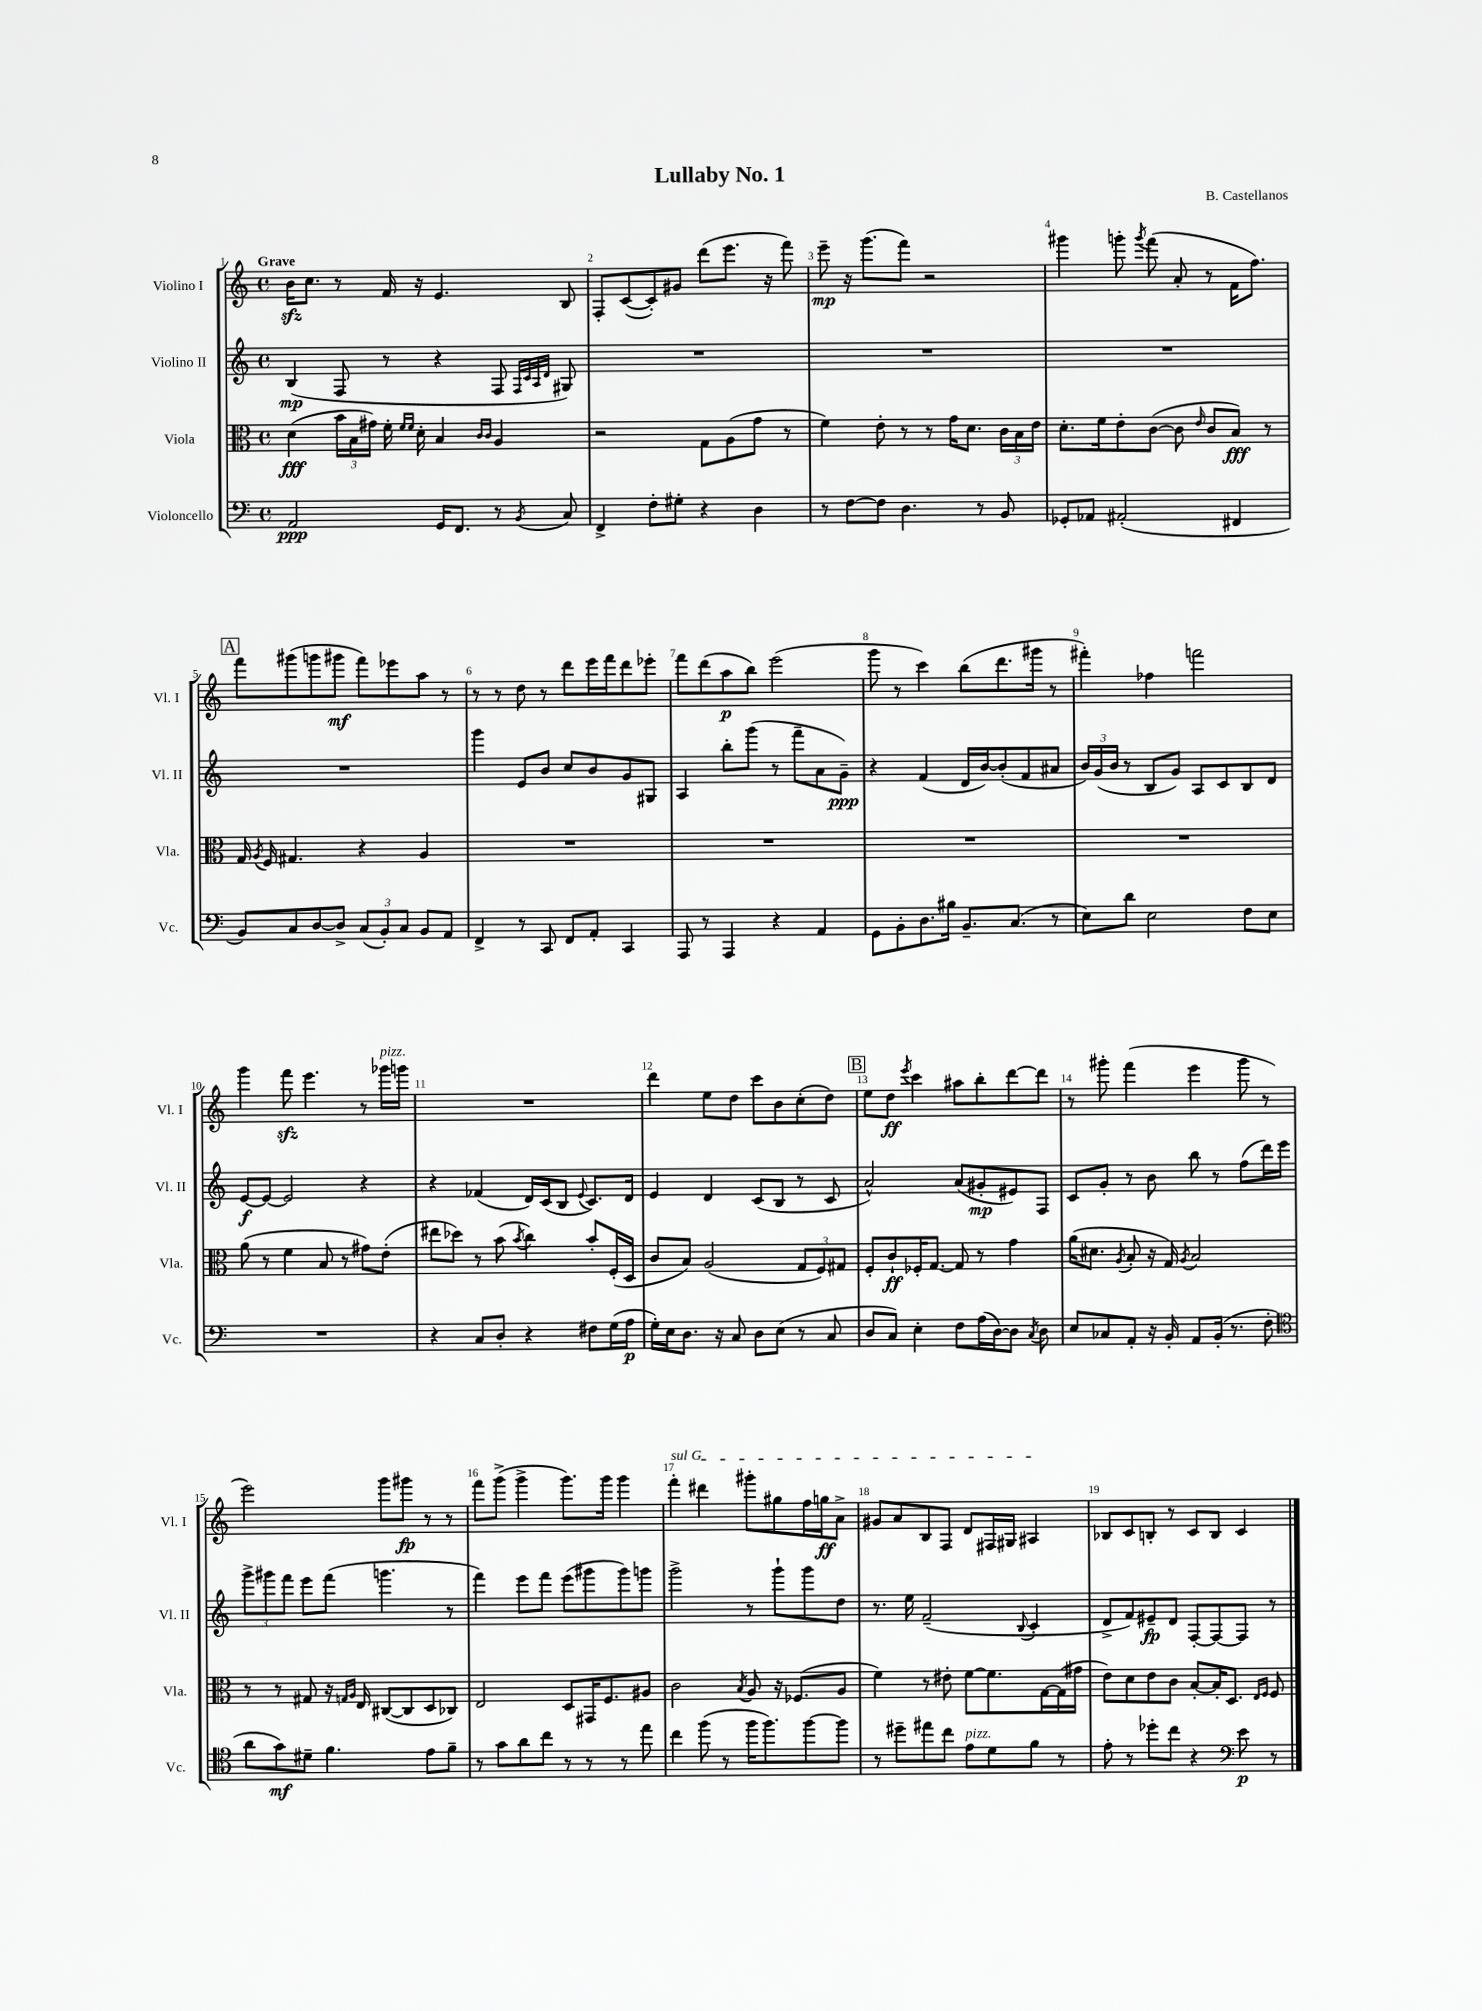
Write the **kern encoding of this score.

**kern	**kern	**kern	**kern
*staff4	*staff3	*staff2	*staff1
*clefF4	*clefC3	*clefG2	*clefG2
*k[]	*k[]	*k[]	*k[]
*M4/4	*M4/4	*M4/4	*M4/4
*met(c)	*met(c)	*met(c)	*met(c)
2AA/	(4d\	(4B/	16b\LK
.	.	.	8.cc\J
.	24b\LL	8F/	8r
.	24B\	.	.
.	24g#\JJ)	.	.
.	16f'\	8r	16f/
.	16qqf/LL	.	.
.	16qqf/JJ	.	.
.	16d'\	.	16r
16GG/LK	4B/	4r	4.e/
8.FF/J	.	.	.
.	16qqc/LL	.	.
.	16qqc/JJ	.	.
8r	4A/	8F/	.
.	.	32qqF/LLL	.
.	.	32qqc/	.
.	.	32qqA/	.
8qBB/	.	32qqd/JJJ	.
8C/	.	8G#/)	8B/
=	=	=	=
4FF^/	2r	1r	8F'/L
.	.	.	([8c/
8F'\L	.	.	8c'/])
8G#'\J	.	.	8g#/J
4r	8G\L	.	(8ddd\L
.	(8A\	.	8.eee\J
4D\	8g\J	.	.
.	.	.	16r
.	8r	.	8fff\)
=	=	=	=
8r	4f\)	1r	8eee~\
[8F\L	.	.	16r
.	.	.	(8.ggg\L
8F\]J	8e'\	.	.
4.D\	8r	.	8fff\J)
.	8r	.	2r
.	16g\LK	.	.
.	8.d\J	.	.
8r	.	.	.
8BB/	24c\LL	.	.
.	24B\	.	.
.	24e\JJ	.	.
=	=	=	=
8GG-'/L	8.d'\L	1r	4ggg#\
8AA-/J	.	.	.
.	16f\k	.	.
(2AA#'/	8e'\	.	8ggg'\
.	.	.	8qggg/
.	([8c\J	.	(8fff\
.	8c\]	.	8a'/
.	16qqe/	.	.
.	8c/L	.	8r
4FF#/	8B/J)	.	16f\LK
.	.	.	8.ff\J)
.	8r	.	.
=	=	=	=
8BB/L)	16G/	1r	8fff\L
.	8qA/	.	.
.	16F/	.	.
8C/	4.G#/	.	(8ggg#\
[8D/	.	.	8ggg\
8D^/]J	.	.	8ggg#\J
(12C/L	4r	.	8fff\L)
12BB'/)	.	.	.
.	.	.	8eee-\
12C/J	.	.	.
8BB/L	4A/	.	8aa\J
8AA/J	.	.	8r
=	=	=	=
4FF^/	1r	4ggg\	8r
.	.	.	8r
8r	.	8e/L	8dd\
8CC/	.	8b/J	8r
8FF/L	.	8cc/L	8ddd\L
8AA'/J	.	8b/	16eee\L
.	.	.	16fff\J
4CC/	.	8g/	8ddd\
.	.	8G#/J	8eee-'\J
=	=	=	=
8AAA/	1r	4A/	8fff\L
8r	.	.	(8ddd\
4AAA/	.	8bb'\L	8aa\
.	.	(8ggg\J	8bb\J)
4r	.	8r	(2eee\
.	.	8fff~\L	.
4AA/	.	8a\	.
.	.	8g~\J)	.
=	=	=	=
8GG\L	1r	4r	8ggg\
8BB'\	.	.	8r
8.D\	.	(4f/	4ccc\)
16B#\Jk	.	.	.
8.BB~/L	.	16d/LL	(8bb\L
.	.	[16b/J)	.
.	.	(8b'/]	8.ddd\
(8.C/J	.	.	.
.	.	8f/	.
.	.	.	16ggg#\Jk
8r	.	8a#/J	8r
=	=	=	=
8E\L)	1r	24b/LL)	4fff#'\)
.	.	(24g/	.
.	.	24b/JJ	.
8d\J	.	8r	.
2E\	.	8B/L	4ff-\
.	.	8g/J)	.
.	.	8A/L	2fff\
.	.	8c/	.
8F\L	.	8B/	.
8E\J	.	8d/J	.
=	=	=	=
1r	(8a\	[8e/L	4ggg\
.	8r	8e/_J	.
.	4f\	2e/]	8fff\
.	.	.	4.eee\
.	8B/	.	.
.	8r	.	.
.	8g#\L)	4r	8r
.	(8e'\J	.	16ggg-\LL
.	.	.	16ggg\JJ
=	=	=	=
4r	8ee#\L	4r	1r
.	8dd-\J)	.	.
8C/L	8r	(4f-/	.
8D'/J	(8b\	.	.
.	8qb/	.	.
4r	4cc\)	16d/LL)	.
.	.	(16c/J	.
.	.	8B/J	.
.	.	8qqe/	.
8F#\L	8b'/L	8.c/L)	.
(16G\L	(16F'/L	.	.
16A\JJ	16D/JJ	16d/Jk	.
=	=	=	=
16G'\LL)	8c/L	4e/	4ddd\
16E\J	.	.	.
8.D\J	8B/J)	.	.
.	(2A/	4d/	8ee\L
16r	.	.	.
8C/	.	.	8dd\J
8D\L	.	(8c/L	8ccc\L
(8E\J	.	8B/J	8b\
8r	12G/L	8r	(8cc'\
.	12F/)	.	.
8C/	.	8c/	8dd\J)
.	12G#/J	.	.
=	=	=	=
8D/L	8F'/L	2a^^/)	8ee\L
8C/J)	8c`/	.	8dd\J
.	.	.	8qeee/
4E'\	16F-'/K	.	4ccc\
.	[8.G/J	.	.
8F\L	8G/]	(8a/L	8aa#\L
(16A\L	8r	8g#'/	8bb'\
[16D\J)	.	.	.
8D\]J	4g\	8e#/)	[8ddd\
8qC/	.	.	.
8D\	.	8F/J	8ddd\]J
=	=	=	=
8E/L	(16a\LK	8c/L	8r
.	8.d#\J	.	.
8C-/	.	8g'/J	8ggg#'\
.	8qA/	.	.
8AA'/J	8B'/	8r	(4fff\
16r	16r	8b\	.
16BB'/	16G/)	.	.
.	8qA/	.	.
8AA/L	2B/	8bb\	4eee\
(16BB'/Jk	.	8r	.
8.r	.	.	.
.	.	(8ff\L	8ggg#\
8F'\	.	16ddd\L)	8r
.	.	16eee\JJ	.
=	=	=	=
*clefC4	*	*	*
8a\L	8r	12ggg^\L	2eee\)
.	.	12ggg#\	.
8g\)	8r	.	.
.	.	12fff\J	.
8d#~\J	8G#/	8eee\L	.
4.f\	16r	(8fff\J	.
.	16qqG/LL	.	.
.	16qqA/JJ	.	.
.	16E/	.	.
.	([8C#/L	4.ggg\	8ggg\L
.	8C#/]	.	8ggg#\J
8e\L	8D/	.	8r
8f~\J	8C-/J)	8r	8r
=	=	=	=
8r	2E/	4fff\)	8fff\L
8g\L	.	.	(8ggg^\J
8a\	.	8eee\L	4ggg^\
8cc\J	.	8fff\J	.
8r	8D/L	(8eee\L	8.ggg\L)
8r	16GG#/K	8ggg#\	.
.	8.F/	.	16ggg\Jk
8r	.	8ggg#\)	4ggg\
8ee\	8A#/J	8ggg\J	.
=	=	=	=
4cc\	2c\	2ggg^\	4fff'\
(8ff\	.	.	4ddd#\
8r	.	.	.
.	8qB/	.	.
16ff\LK	8A/	8r	8ggg#'\L
8.ff\)	.	.	.
.	16r	8ggg`\L	8gg#\
.	(8.F-/L	.	.
[8ff\	.	8ggg\	16ff\L
.	.	.	16gg\J
8ff\]J	8A/J	8dd\J	8a^\J
=	=	=	=
8r	4f\)	8.r	8g#/L
8dd#~\L	.	.	8a/
.	.	16ee\	.
8ee#\	8r	(2f~/	8B/
8cc\J	8e#'\	.	8F/J
8e\L	[8f\L	.	8d/L
8d\	8.f\]	.	16F#/L
.	.	.	16G#/JJ
.	.	8qqB/	.
8f\J	.	4c'/	4A#/
.	[16G\L	.	.
8r	(16G\]	.	.
.	16g#\JJ	.	.
=	=	=	=
8e'\	8e\L)	8d^/L	8B-/L
8r	8d\	8f/)	8c/
8dd-'\L	8e\	8e#~/	8B'/J
8cc\J	8c\J	8d/J	8r
4r	[8B'/L	[8F'/L	8c/L
.	16B'/]K	8F/_	8B/J
.	8.D/J	.	.
*clefF4	*	*	*
8e\	.	8F/]J	4c/
.	16qqE/LL	.	.
.	16qqF/JJ	.	.
8r	8F/	8r	.
==	==	==	==
*-	*-	*-	*-
